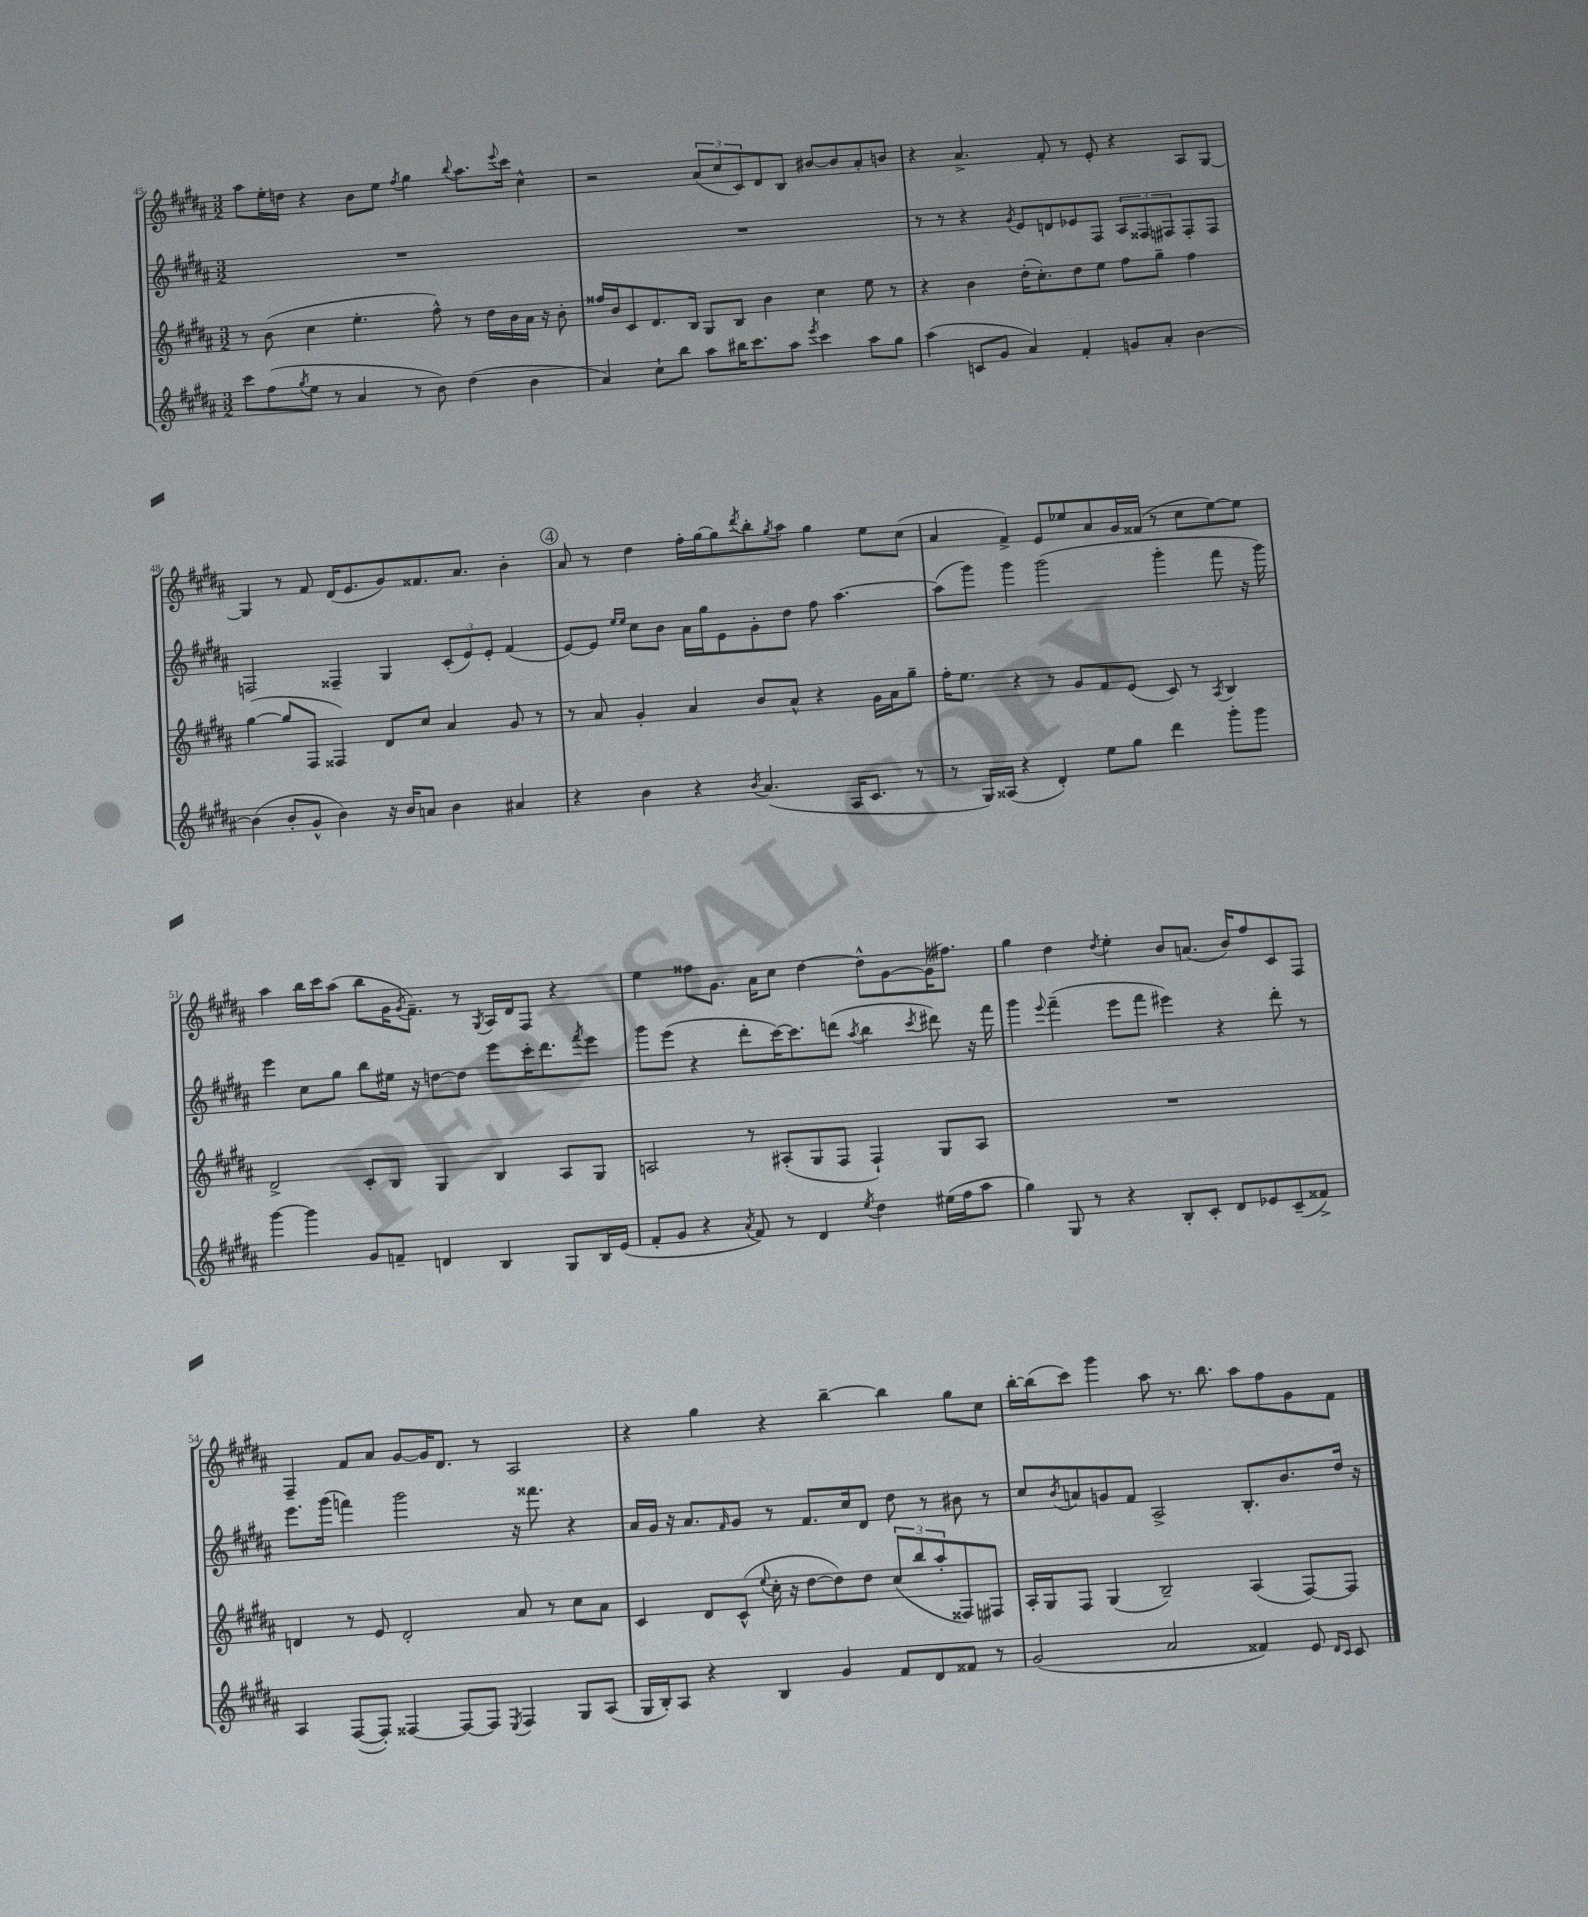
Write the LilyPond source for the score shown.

<<
\new StaffGroup <<
\new Staff = "s0" {
    \clef treble \key b \major \numericTimeSignature \time 3/2
    ais''8 e''16-. d''16 r4 b'8 e''8 \acciaccatura { fis''8 } gis''4 \appoggiatura { b''8 } ais''8. \appoggiatura { e'''8 } cis'''16 cis''4-^ |
    r2 \tuplet 3/2 { ais'8( cis''8 cis'8) } dis'8 b8 bis'8~ bis'8 ais'8-. b'8 |
    r4 ais'4.-> fis'8-. r8 e'8-. r4 ais8 gis8~ |
    gis4 r8 fis'8 dis'16( e'8. gis'8) fisis'8. ais'8. b'4-. |
    \mark \markup { \circle "4" } ais'8 r8 dis''4 fis''16-. gis''16~ gis''8 \acciaccatura { dis'''8 } b''8-. \acciaccatura { gis''8 } ais''8 gis''4 e''8 cis''8( |
    ais'4 fis'4->) e'8 ees''8 ais'8 gis'16 fisis'16( r8 cis''8 ees''8~) ees''8 |
    ais''4 b''16 cis'''16 ais''8( b''8 gis'16 \acciaccatura { gis'8 } fis'8.--) r8 \acciaccatura { gis8 } ais16 dis'16 fis8 r4 |
    e''4 fisis''8 gis'8. ais'16 cis''8 dis''4~ dis''8-^ gis'8~ gis'16( fis''8.) |
    gis''4 dis''4 \acciaccatura { dis''8 } e''4-. b'8 a'8.( b'16) fis''8 cis'8 fis8 |
    fis4-- fis'8 ais'8 gis'8~ gis'16 dis'8. r8 ais2 |
    r4 gis''4 r4 b''4~-- b''4 gis''8 cis''8 |
    b''16~-. b''16( cis'''8) gis'''4 ais''8 r8. b''8. ais''8 fis''8 gis'8 fis'8 \bar "|." |
}
\new Staff = "s1" {
    \clef treble \key b \major \numericTimeSignature \time 3/2
    R1. |
    R1. |
    r8 r8 r4 \acciaccatura { gis'8 } e'8 d'8 ees'8 fis8 \tuplet 3/2 { ais8 fisis8 fis8 } fis8-. fis8 |
    f2 fisis4-- gis4 \tuplet 3/2 { cis'8-.( e'8) e'8-. } fis'4( |
    \mark \markup { \circle "4" } e'8~) e'8 \grace { e''16 e''16 } cis''8 b'8 ais'16 gis''16 e'8 gis'8-. dis''8 fis''8 ais''4.~ |
    ais''8( gis'''8) gis'''4 gis'''2( gis'''4-. fis'''8 r16 gis'''16) |
    e'''4 cis''8 gis''8 b''8 eis''16 r16 d''8~ d''8 e'''8 cis'''16-. dis'''8. \acciaccatura { fis'''8 } e'''8 |
    gis'''8 e'''8( r4 dis'''8-. cis'''16~) cis'''8. d'''8( \acciaccatura { ais''8 } b''4 \acciaccatura { cis'''8 } dis'''8) r16 fis'''16 |
    gis'''4 \appoggiatura { e'''8 } fis'''4--( e'''8 fis'''8 eis'''4) r4 dis'''8-. r8 |
    e'''8. gis'''16( f'''4) gis'''2 r16 fisis'''8. r4 |
    ais'16 gis'16 r16 ais'8. \grace { fis'16 } gis'8 r8 fis'8. cis''16 dis'8 dis''8 r8 bis'8 r8 |
    cis''8 \acciaccatura { b'8 } a'8 g'8 fis'8 ais2-> b8.-. b'8. dis''16 r16 \bar "|." |
}
\new Staff = "s2" {
    \clef treble \key b \major \numericTimeSignature \time 3/2
    r8 b'8( cis''4 e''4.-. fis''8-^) r8 dis''16 b'16 ais'16 r16 b'8-. |
    fisis''16 b'16 cis'8 dis'8. b16 gis8 b8 b'4 cis''4 e''8 r8 |
    r4 b'4 dis''16-.( cis''8.-.) dis''8 e''8 fis''8 gis''8-- fis''4 |
    gis''4~( gis''8 fis8 fisis4) dis'8 cis''8 ais'4 gis'8 r8 |
    \mark \markup { \circle "4" } r8 ais'8 gis'4-. ais'4 b'8 ais'8-^ r4 gis'16 ais'16 gis''8-- |
    fis''16-. e''8. r4 r8 gis'8 fis'8 e'8( cis'8) r8 \acciaccatura { ais8 } b4 |
    dis'2-> cis'8-. b8 gis4 b4 ais8 gis8 |
    a2 r8 ais8-.( gis8 fis8 fis4-!) gis8 ais8 |
    R1. |
    d'4 r8 e'8 d'2-. ais'8 r8 cis''8 ais'8 |
    cis'4 dis'8 cis'8-^( \appoggiatura { e''8 } cis''16-. r16 dis''8~ dis''8) dis''8 \tuplet 3/2 { cis''8( b''8 ais''8-. } fisis8) fis8 |
    ais16-. gis16 fis8 gis4( b2--) ais4( fis8~) fis8 \bar "|." |
}
\new Staff = "s3" {
    \clef treble \key b \major \numericTimeSignature \time 3/2
    cis'''8 fis''8( \acciaccatura { gis''8 } e''8 r8 ais'4 r8 b'8) dis''4( b'4 |
    ais'4) cis''8-! b''8 ais''8 bis''16 cis'''8. ais''8 \acciaccatura { e'''8 } cis'''4 ais''8 gis''8 |
    ais''4( c'8 gis'8 ais'4) fis'4-. g'8 ais'8-. b'4~ |
    b'4( b'8-. gis'8-^ b'4) r16 b'16 a'8 b'4 ais'4 |
    \mark \markup { \circle "4" } r4 b'4 r4 \acciaccatura { b'8 } ais'4.( ais16 cis'8. r8 |
    r8 gis16) aisis16( r4 dis'4-.) e''8 gis''8 dis'''4 gis'''8-. gis'''8 |
    gis'''4~ gis'''4 gis'8 f'8-- d'4 b4 gis8 b16 e'16( |
    fis'8-. gis'8 r4 \acciaccatura { ais'8 } fis'8) r8 dis'4 \acciaccatura { e''8 } dis''4 eis''16( fis''16 ais''8 |
    gis''4) gis8 r8 r4 b8-. cis'8-. dis'8 ees'8 cis'8--( fisis'8->) |
    ais4 fis8~( fis8-.) fisis4~ fisis8~ fisis8 \acciaccatura { e8 } fisis4 gis8 ais8( |
    gis16 b16-.) ais8 r4 b4 gis'4 fis'8 dis'8 fisis'8 r8 |
    gis'2( ais'2 fisis'4) e'8 \grace { dis'16 cis'16 } cis'8 \bar "|." |
}
>>
>>
\layout { \context { \Score currentBarNumber = #45 } }
